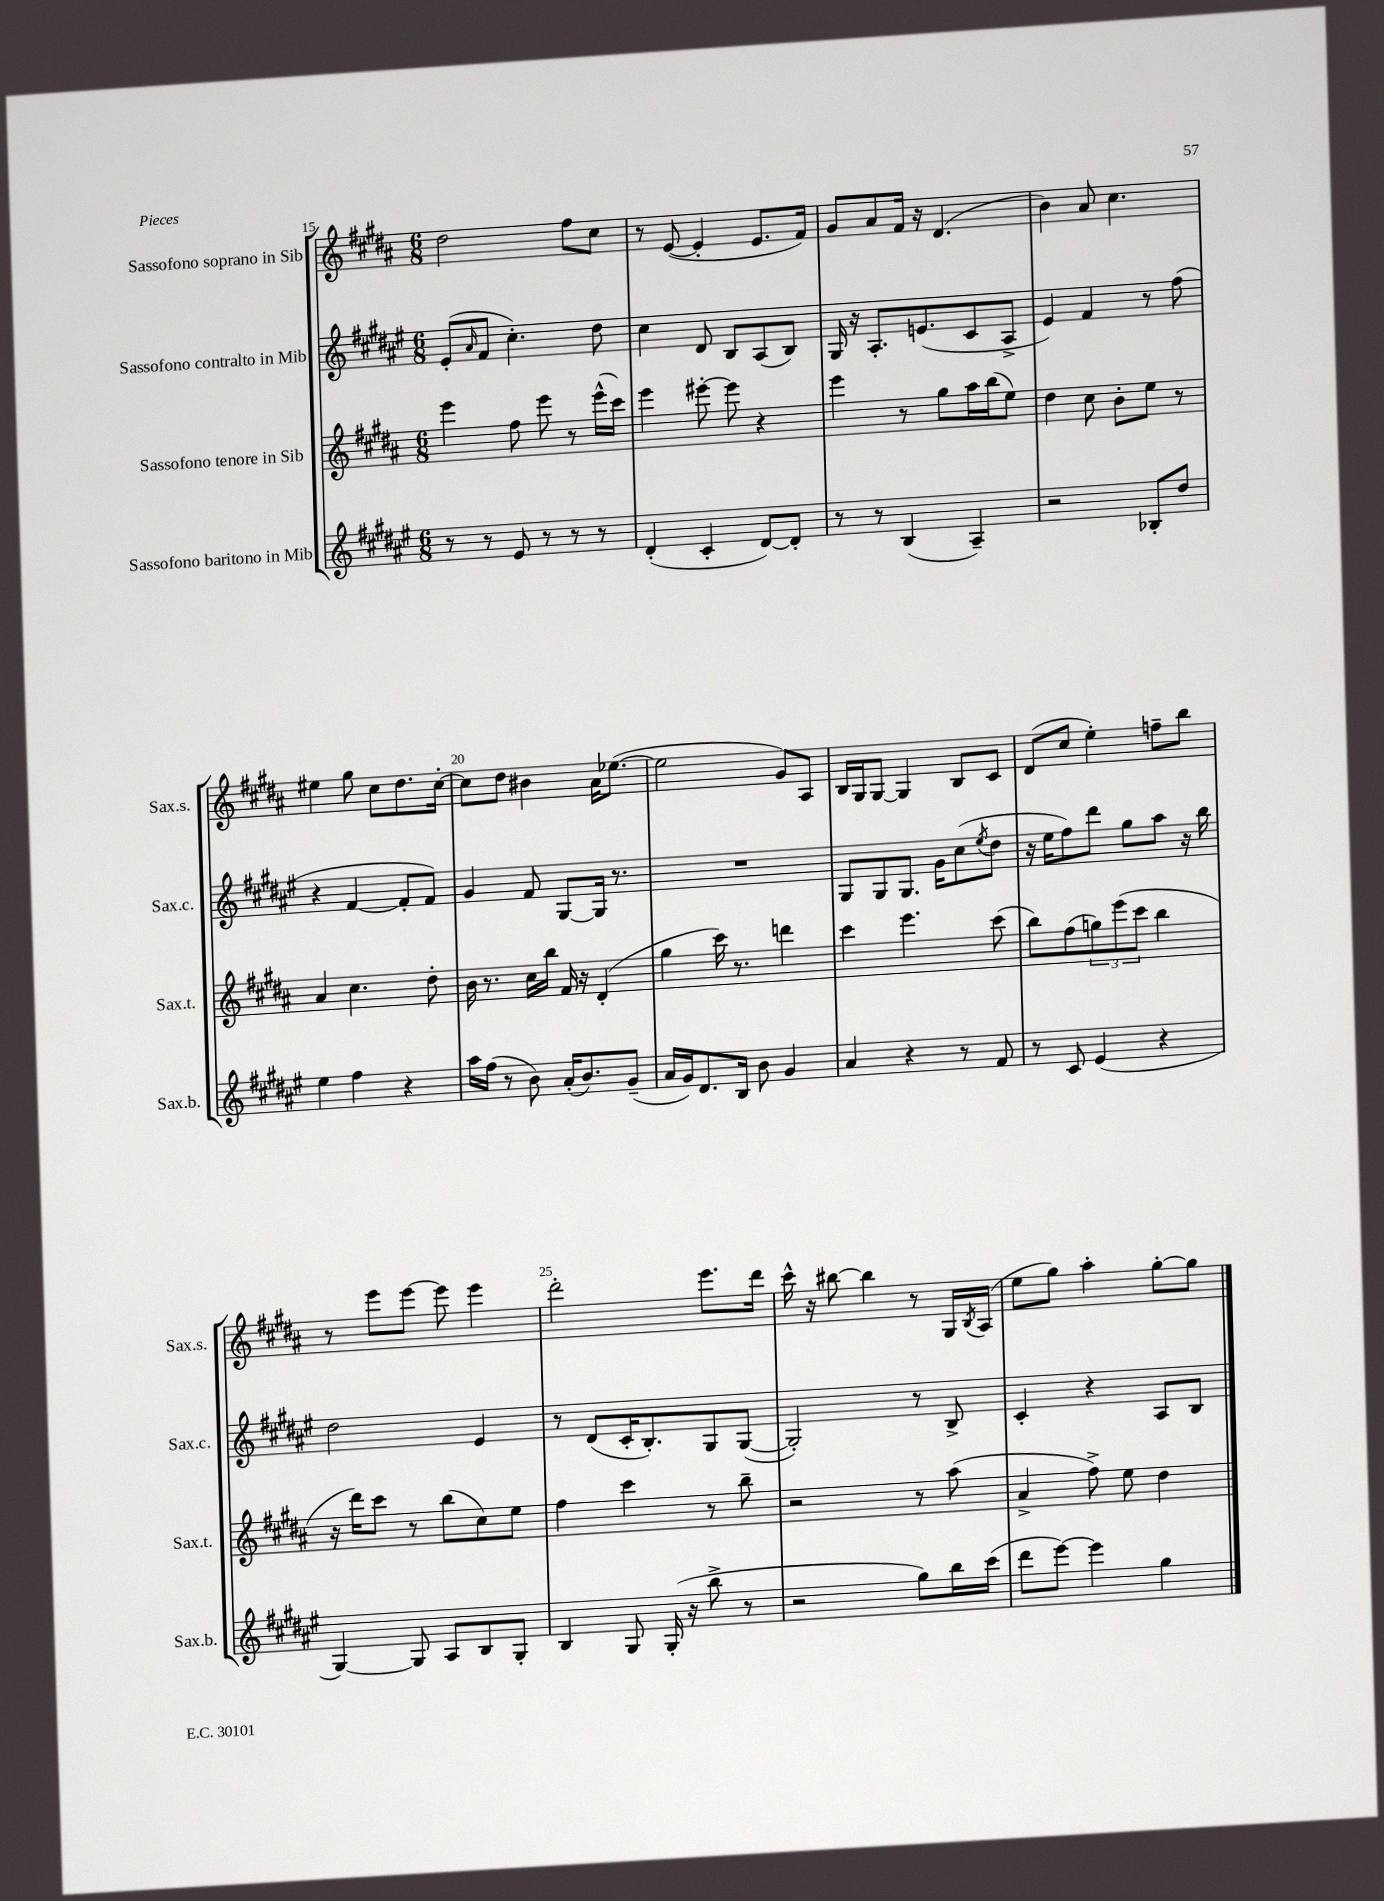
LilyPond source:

<<
\new StaffGroup <<
\new Staff = "s0" \with { instrumentName = "Sassofono soprano in Sib" shortInstrumentName = "Sax.s." } {
    \clef treble \key b \major \numericTimeSignature \time 6/8
    dis''2 fis''8 cis''8 |
    r8 e'8~( e'4-. e'8. fis'16) |
    gis'8 ais'8 fis'16 r16 dis'4.( |
    b'4) ais'8 cis''4. |
    eis''4 gis''8 cis''8 dis''8. cis''16~-. |
    cis''8 dis''8 bis'4 ais'16 ees''8.~( |
    ees''2 gis'8) ais8 |
    b16 gis16 gis8~ gis4 b8 cis'8 |
    dis'8( cis''8 e''4-.) f''8-- b''8 |
    r8 e'''8 e'''8~ e'''8 e'''4 |
    dis'''2-. e'''8. dis'''16 |
    cis'''16-^ r16 bis''8~ bis''4 r8 gis16 \acciaccatura { b8 } ais16( |
    e''8 gis''8) ais''4-. gis''8~-. gis''8 \bar "|." |
}
\new Staff = "s1" \with { instrumentName = "Sassofono contralto in Mib" shortInstrumentName = "Sax.c." } {
    \clef treble \key fis \major \numericTimeSignature \time 6/8
    eis'8-.( \grace { ais'16 } fis'8 cis''4.-.) dis''8 |
    cis''4 dis'8 b8 ais8( b8) |
    gis16 r16 ais8.-. e'8.( cis'8 ais8-> |
    eis'4) fis'4 r8 fis''8( |
    r4 fis'4~ fis'8-. fis'8) |
    gis'4 fis'8 gis8~ gis16 r8. |
    R2. |
    gis8 gis8 gis8. gis'16 cis''8( \acciaccatura { eis''8 } dis''8 |
    r16 eis''16 fis''8) dis'''8 gis''8 ais''8 r16 b''16 |
    dis''2 eis'4 |
    r8 dis'8( cis'16-. b8.-.) gis8 gis8~( |
    gis2-.) r8 b8-> |
    cis'4-. r4 ais8 b8 \bar "|." |
}
\new Staff = "s2" \with { instrumentName = "Sassofono tenore in Sib" shortInstrumentName = "Sax.t." } {
    \clef treble \key b \major \numericTimeSignature \time 6/8
    e'''4 fis''8 e'''8 r8 e'''16-^( cis'''16) |
    e'''4 eis'''8~-. eis'''8 r4 |
    e'''4 r8 gis''8 ais''16 b''16( e''8) |
    dis''4 cis''8 b'8-. e''8 r8 |
    ais'4 cis''4. dis''8-. |
    b'16 r8. cis''16 b''16 fis'16 r16 dis'4-.( |
    gis''4 cis'''16) r8. d'''4 |
    cis'''4 e'''4. cis'''8( |
    b''8) fis''8( \tuplet 3/2 { g''8) e'''8( cis'''8 } b''4 |
    r16 dis'''16) cis'''8 r8 b''8( cis''8) e''8 |
    fis''4 cis'''4 r8 b''8-- |
    r2 r8 ais''8( |
    ais'4-> fis''8->) e''8 dis''4 \bar "|." |
}
\new Staff = "s3" \with { instrumentName = "Sassofono baritono in Mib" shortInstrumentName = "Sax.b." } {
    \clef treble \key fis \major \numericTimeSignature \time 6/8
    r8 r8 eis'8 r8 r8 r8 |
    dis'4-.( cis'4-. dis'8~) dis'8-. |
    r8 r8 b4( ais4--) |
    r2 bes8-. dis''8 |
    eis''4 fis''4 r4 |
    ais''16 fis''16( r8 b'8) ais'16-.( b'8.) gis'8--( |
    ais'16 gis'16) dis'8. b16 b'8 gis'4 |
    ais'4 r4 r8 fis'8 |
    r8 cis'8 eis'4( r4 |
    gis4~) gis8 ais8 b8 gis8-. |
    b4 gis8 gis16-.( r16 b''8-> r8 |
    r2 gis''8) b''16 cis'''16( |
    dis'''8 eis'''8~) eis'''4 gis''4 \bar "|." |
}
>>
>>
\layout { \context { \Score currentBarNumber = #15 \override BarNumber.break-visibility = ##(#f #t #t) barNumberVisibility = #(every-nth-bar-number-visible 5) } }
